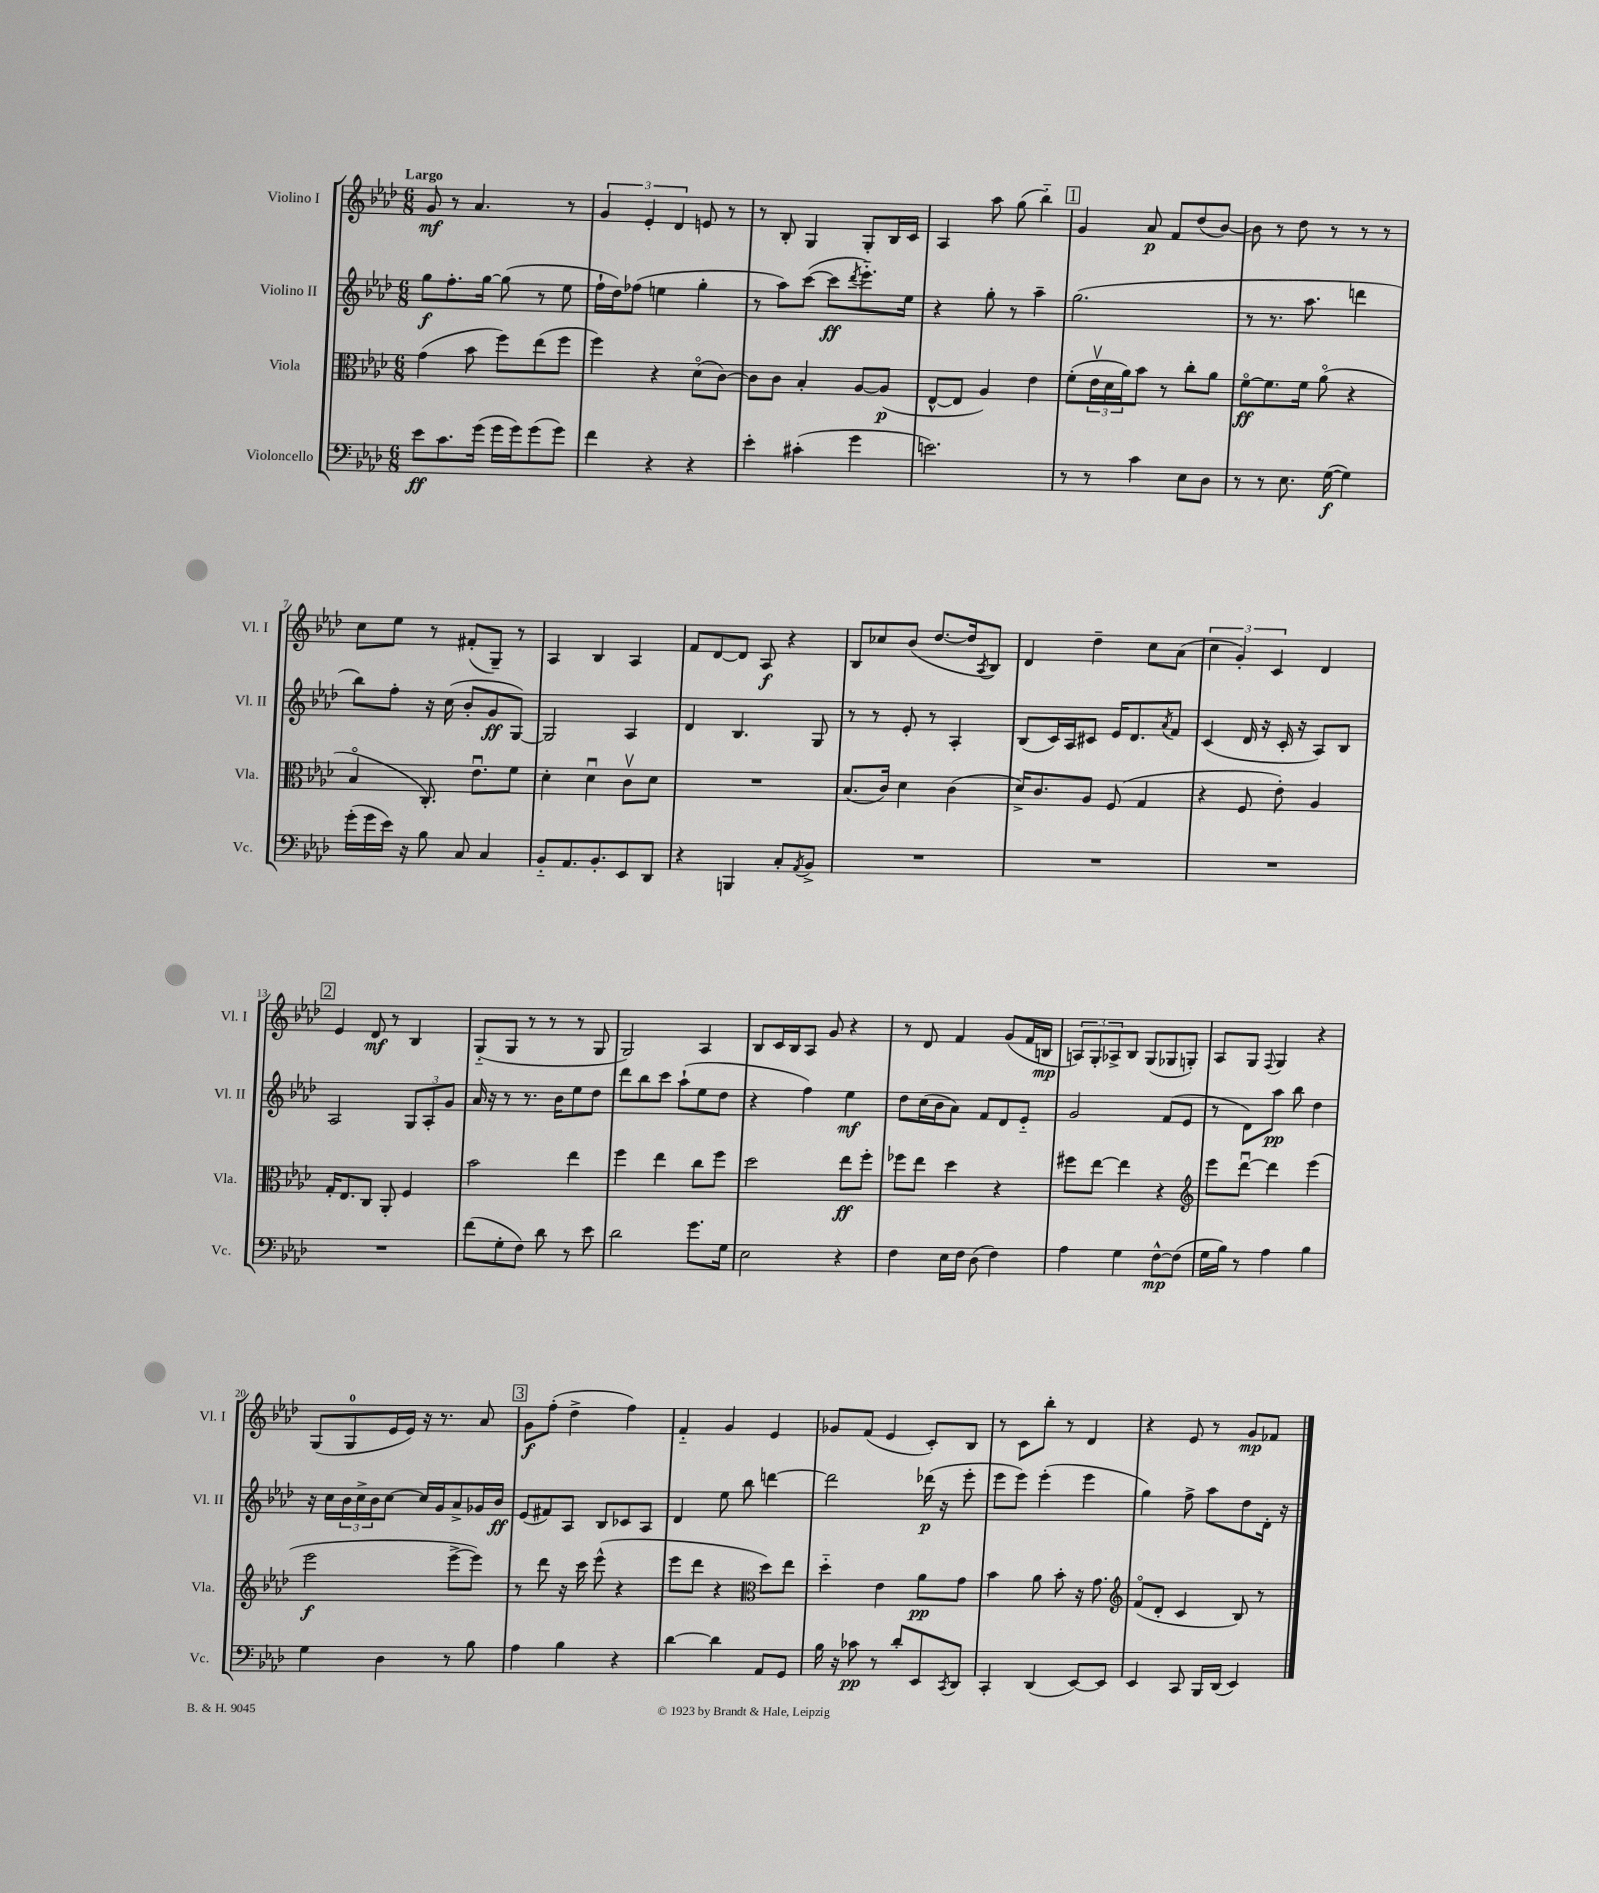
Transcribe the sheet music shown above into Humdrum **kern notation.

**kern	**kern	**kern	**kern
*staff4	*staff3	*staff2	*staff1
*clefF4	*clefC3	*clefG2	*clefG2
*k[b-e-a-d-]	*k[b-e-a-d-]	*k[b-e-a-d-]	*k[b-e-a-d-]
*M6/8	*M6/8	*M6/8	*M6/8
8e-	(4g	8gg	8g
8.c	.	8.ff'	8r
.	8b-	.	4.a-
(16g	.	[16gg	.
16g	8ff)	(8gg]	.
16g)	.	.	.
(8g	(8ee-	8r	.
8g)	8ff	8ee-	8r
=	=	=	=
4f	4ff)	16ff`	6g
.	.	16dd-)	.
.	.	(8ff-	.
.	.	.	6e-'
4r	4r	4ee	.
.	.	.	6d-
4r	(8d-o	4gg'	8e
.	[8c)	.	8r
=	=	=	=
4e-'	8c]	8r	8r
.	8c	8aa-)	8B-'
(4c#'	4B-'	([8ccc	4G
.	.	8ccc]	.
.	.	8qddd-	.
4g	[8A-	8.eee-'~)	8G'
.	(8A-]	.	16B-
.	.	16ee-	16c
=	=	=	=
2.e)	[8E-^^	4r	4A-
.	8E-]	.	.
.	4A-)	8gg'	8aa-
.	.	8r	(8gg
.	4e-	4aa-~	4bb-'~)
=	=	=	=
8r	(8f'	(2.gg	4g
8r	24e-v	.	.
.	24d-	.	.
.	24a-)	.	.
4c	8b-	.	8a-
.	8r	.	8f
8E-	8cc'	.	(8dd-
8D-	8a-	.	[8b-)
=	=	=	=
8r	[8fo	8r	8b-]
8r	8.f]	8.r	8r
8.E-	.	.	8dd-
.	16f	8.aa-	.
.	(8a-o	.	8r
([16G	.	.	.
4G])	4r	4ddd	8r
.	.	.	8r
=	=	=	=
(16g'	4B-o	8bb-)	8cc
16g	.	.	.
16e-)	.	8ff'	8ee-
16r	.	.	.
8B-	8.C')	16r	8r
.	.	(16cc	.
8C	.	8b-'	(8f#'
.	8.e-u	.	.
4C	.	8g	8G~)
.	8f	[8G)	8r
=	=	=	=
8BB-'~	4d-'	2G]	4A-
8.AA-	.	.	.
.	4d-u	.	4B-
8.BB-'	.	.	.
8EE-	8cv	4A-	4A-
8DD-	8d-	.	.
=	=	=	=
4r	2.r	4d-	8f
.	.	.	[8d-
4BBB	.	4.B-	8d-]
.	.	.	8A-
8C'	.	.	4r
8qAA-	.	.	.
8BB-^	.	8G	.
=	=	=	=
2.r	(8.B-	8r	8B-
.	.	8r	8cc-
.	16c)	.	.
.	4d-	8e-'	(8b-
.	.	8r	[8.dd-
.	(4c	4A-'	.
.	.	.	16dd-]
.	.	.	8qA-
.	.	.	8B-)
=	=	=	=
2.r	16d-^)	(8B-	4d-
.	8.c	.	.
.	.	16c)	.
.	.	16A-	.
.	8A-	8c#	4dd-~
.	(8F	16e-	.
.	.	8.d-	.
.	4G	.	8cc
.	.	8qa-	.
.	.	8f	(8a-
=	=	=	=
2.r	4r	(4c	6cc
.	.	.	6g')
.	8F	16d-	.
.	.	16r	.
.	.	.	6c
.	8e-')	16c'	.
.	.	16r	.
.	4A-	8A-)	4d-
.	.	8B-	.
=	=	=	=
2.r	16G'	2A-	4e-
.	8.E-	.	.
.	8C	.	8d-
.	8AA-'	.	8r
.	4F	12G	4B-
.	.	12A-'	.
.	.	12g	.
=	=	=	=
(8f	2b-	16a-	(8G'~
.	.	16r	.
8G'	.	8r	8G
8F)	.	8.r	8r
8d-	.	.	8r
.	.	16b-	.
8r	4ee-	8ee-	8r
8e-	.	8dd-	8G
=	=	=	=
2d-	4ff	8ddd-	2G)
.	.	8bb-	.
.	4ee-	8ccc	.
.	.	(8aa-`	.
8.g	8cc	8ee-	4A-
.	8ff	8dd-	.
16G	.	.	.
=	=	=	=
2E-	2dd-	4r	8B-
.	.	.	16c
.	.	.	16B-
.	.	4ff)	8A-
.	.	.	8g
4r	8ee-	4ee-	4r
.	8ff'	.	.
=	=	=	=
4F	8ff-	8dd-	8r
.	8ee-	(16cc	8d-
.	.	16b-	.
16E-	4dd-	8a-)	4f
16F	.	.	.
(8D-	.	8f	.
4F)	4r	8d-	(8g
.	.	8e-'~	16f
.	.	.	16B
=	=	=	=
4A-	8ff#	2g	12A)
.	.	.	12G'
.	[8ee-	.	.
.	.	.	12A-^
4G	4ee-]	.	8B-
.	.	.	(8G
[8F^^	4r	(8f	8G-
(8F]	.	8e-	8G')
=	=	=	=
*	*clefG2	*	*
16G	8eee-	8r	8A-
16B-)	.	.	.
8r	[8ddd-u	8d-)	8G
.	.	.	8qqF
4A-	4ddd-]	8aa-	4G
.	.	8bb-	.
4B-	(4eee-	4dd-	4r
=	=	=	=
4G	2eee-	16r	(8G
.	.	16cc	.
.	.	24b-	8G
.	.	24cc^	.
.	.	24b-	.
4D-	.	[8cc	16e-
.	.	.	16e-)
.	.	16cc]	16r
.	.	16g	8.r
8r	[8eee-^	8a-^	.
8B-	8eee-])	16g-	8a-
.	.	16b-	.
=	=	=	=
4A-	8r	(8e-	8g
.	8ddd-	8f#)	(8ff'
4B-	16r	8A-	4dd-^
.	16ccc	.	.
.	(8eee-^^	8B-	.
4r	4r	8c-	4ff)
.	.	8A-	.
=	=	=	=
[4d-	8eee-	4d-	4f'~
.	8ddd-	.	.
4d-]	4r	8ee-	4g
.	.	8bb-	.
*	*clefC3	*	*
8AA-	8dd-)	[4ddd	4e-
8GG	8ee-	.	.
=	=	=	=
16B-	4dd-'~	2ddd]	8g-
16r	.	.	.
8c-	.	.	(8f
8r	4e-	.	4e-
8d-'	.	.	.
8EE-	8a-	(16ddd-	8c')
.	.	16r	.
8qCC	.	.	.
8DD-	8g	8eee-'	8B-
=	=	=	=
4CC'	4b-	8eee-	8r
.	.	8eee-)	8c
(4DD-	8a-	(4eee-'	8bb-'
.	8b-'	.	8r
[8EE-)	16r	4eee-	4d-
.	8.g	.	.
8EE-]	.	.	.
=	=	=	=
*	*clefG2	*	*
4EE-	(8fo	4gg)	4r
.	8d-'	.	.
8CC	4c	8ff^	8e-
16BBB-	.	8aa-	8r
(16DD-	.	.	.
4EE-)	8B-)	8dd-	8g
.	8r	16d-'	8f-
.	.	16r	.
==	==	==	==
*-	*-	*-	*-
